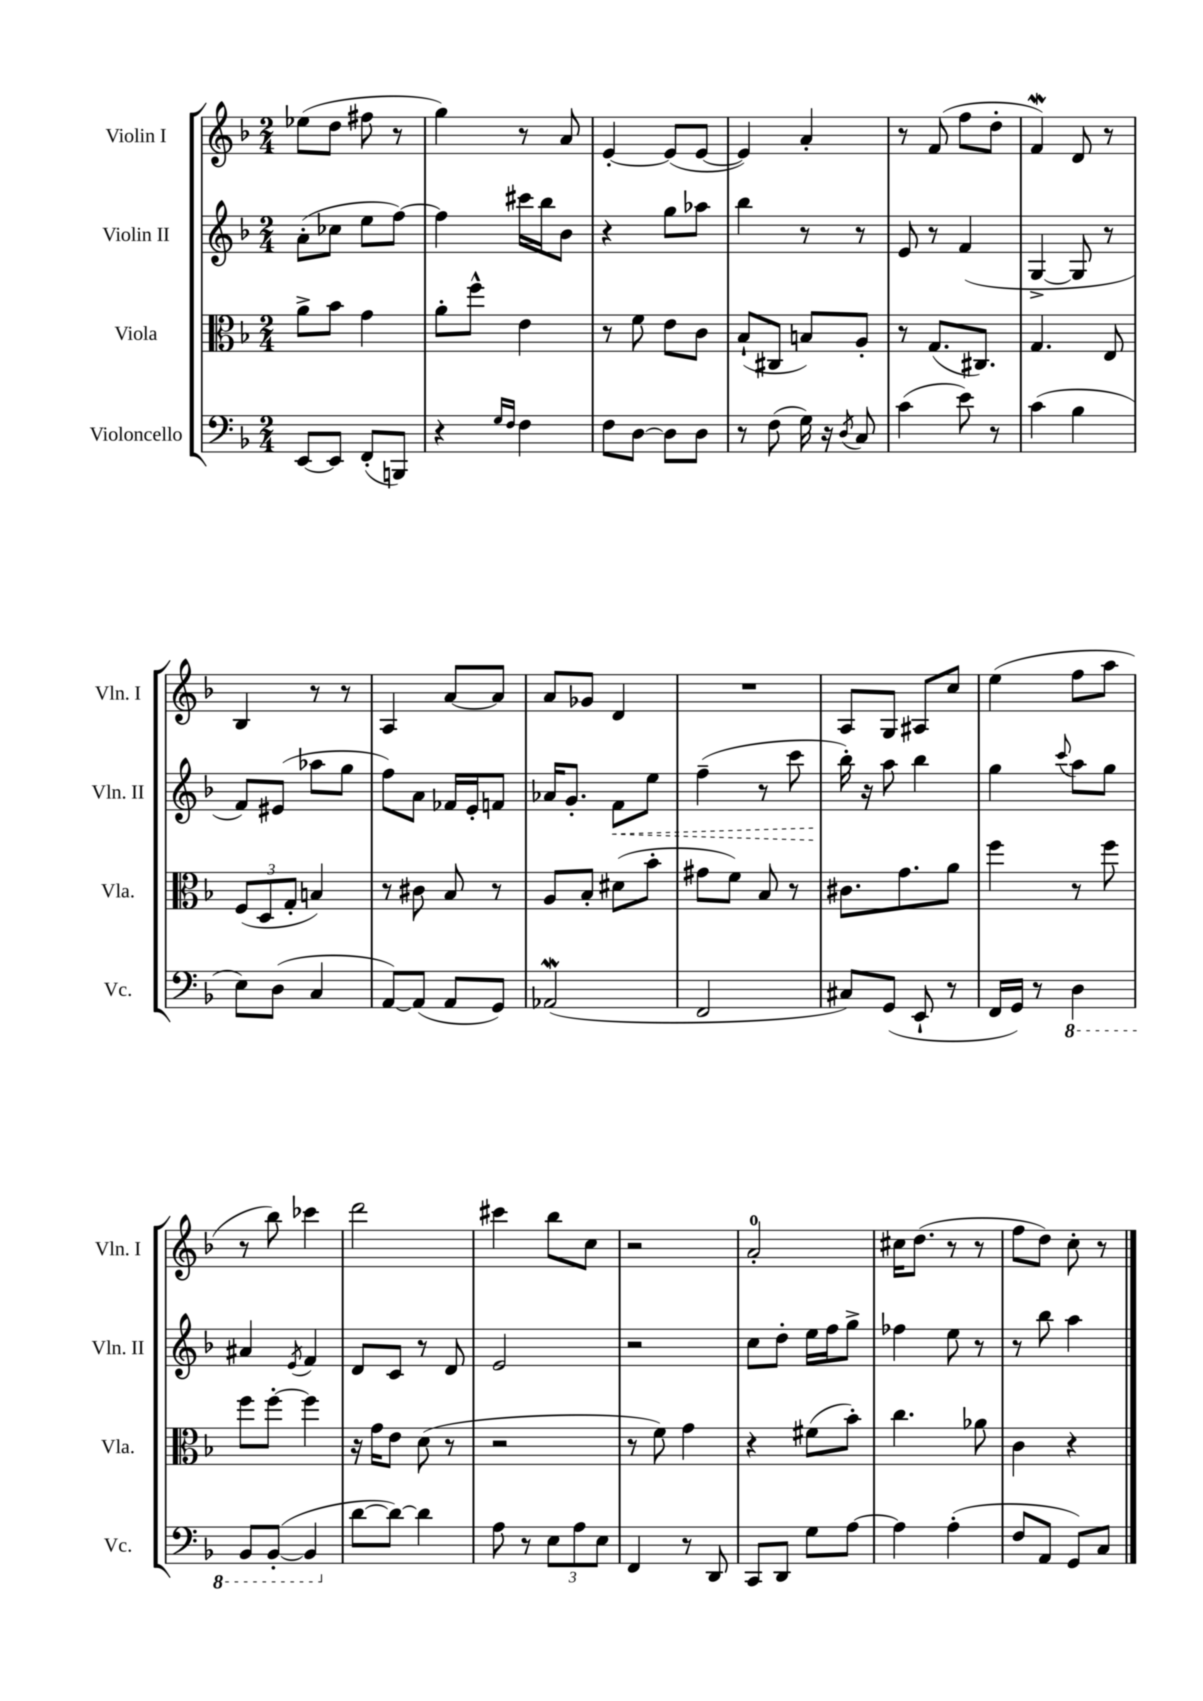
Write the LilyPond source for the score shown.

<<
\new StaffGroup <<
\new Staff = "s0" \with { instrumentName = "Violin I" shortInstrumentName = "Vln. I" } {
    \clef treble \key f \major \numericTimeSignature \time 2/4
    ees''8( d''8 fis''8 r8 |
    g''4) r8 a'8 |
    e'4~-. e'8( e'8~ |
    e'4) a'4-. |
    r8 f'8( f''8 d''8-. |
    f'4\mordent) d'8 r8 |
    bes4 r8 r8 |
    a4 a'8~ a'8 |
    a'8 ges'8 d'4 |
    R2 |
    a8 g8 ais8 c''8 |
    e''4( f''8 a''8 |
    r8 bes''8) ces'''4 |
    d'''2 |
    cis'''4 bes''8 c''8 |
    r2 |
    a'2-0-. |
    cis''16 d''8.( r8 r8 |
    f''8 d''8) c''8-. r8 \bar "|." |
}
\new Staff = "s1" \with { instrumentName = "Violin II" shortInstrumentName = "Vln. II" } {
    \clef treble \key f \major \numericTimeSignature \time 2/4
    a'8-.( ces''8 e''8 f''8~) |
    f''4 cis'''16 bes''16 bes'8 |
    r4 g''8 aes''8 |
    bes''4 r8 r8 |
    e'8 r8 f'4( |
    g4~-> g8 r8 |
    f'8) eis'8( aes''8 g''8 |
    f''8) a'8 fes'16 e'16-. f'8 |
    aes'16 g'8.-. \once \override Hairpin.style = #'dashed-line f'8\< e''8 |
    f''4--( r8 c'''8 |
    bes''16-.\!) r16 a''8 bes''4 |
    g''4 \appoggiatura { c'''8 } a''8 g''8 |
    ais'4 \acciaccatura { e'8 } f'4 |
    d'8 c'8 r8 d'8 |
    e'2 |
    r2 |
    c''8 d''8-. e''16 f''16 g''8-> |
    fes''4 e''8 r8 |
    r8 bes''8 a''4 \bar "|." |
}
\new Staff = "s2" \with { instrumentName = "Viola" shortInstrumentName = "Vla." } {
    \clef alto \key f \major \numericTimeSignature \time 2/4
    a'8-> bes'8 g'4 |
    a'8-. f''8-^ e'4 |
    r8 f'8 e'8 c'8 |
    bes8-!( cis8 b8) a8-. |
    r8 g8.( cis8.) |
    g4. e8 |
    \tuplet 3/2 { f8( d8 g8-. } b4) |
    r8 cis'8 bes8 r8 |
    a8 bes8-. dis'8( bes'8-. |
    gis'8 f'8) bes8 r8 |
    cis'8. g'8. a'8 |
    f''4 r8 f''8 |
    f''8 f''8~-. f''4 |
    r16 g'16 e'8 d'8( r8 |
    r2 |
    r8 f'8) g'4 |
    r4 fis'8( bes'8-.) |
    c''4. aes'8 |
    c'4 r4 \bar "|." |
}
\new Staff = "s3" \with { instrumentName = "Violoncello" shortInstrumentName = "Vc." } {
    \clef bass \key f \major \numericTimeSignature \time 2/4
    e,8~ e,8 f,8-.( b,,8) |
    r4 \grace { g16 f16 } f4 |
    f8 d8~ d8 d8 |
    r8 f8( g16) r16 \acciaccatura { d8 } c8 |
    c'4( e'8) r8 |
    c'4( bes4 |
    e8) d8( c4 |
    a,8~) a,8( a,8 g,8) |
    aes,2\mordent( |
    f,2 |
    cis8) g,8( e,8-! r8 |
    f,16 g,16) r8 \ottava #-1 d,4 |
    bes,,8 bes,,8~-.( bes,,4 \ottava #0 |
    d'8~ d'8~) d'4 |
    a8 r8 \tuplet 3/2 { e8 a8 e8 } |
    f,4 r8 d,8 |
    c,8 d,8 g8 a8~ |
    a4 a4-.( |
    f8 a,8 g,8) c8 \bar "|." |
}
>>
>>
\layout { \context { \Score \remove "Bar_number_engraver" } }
